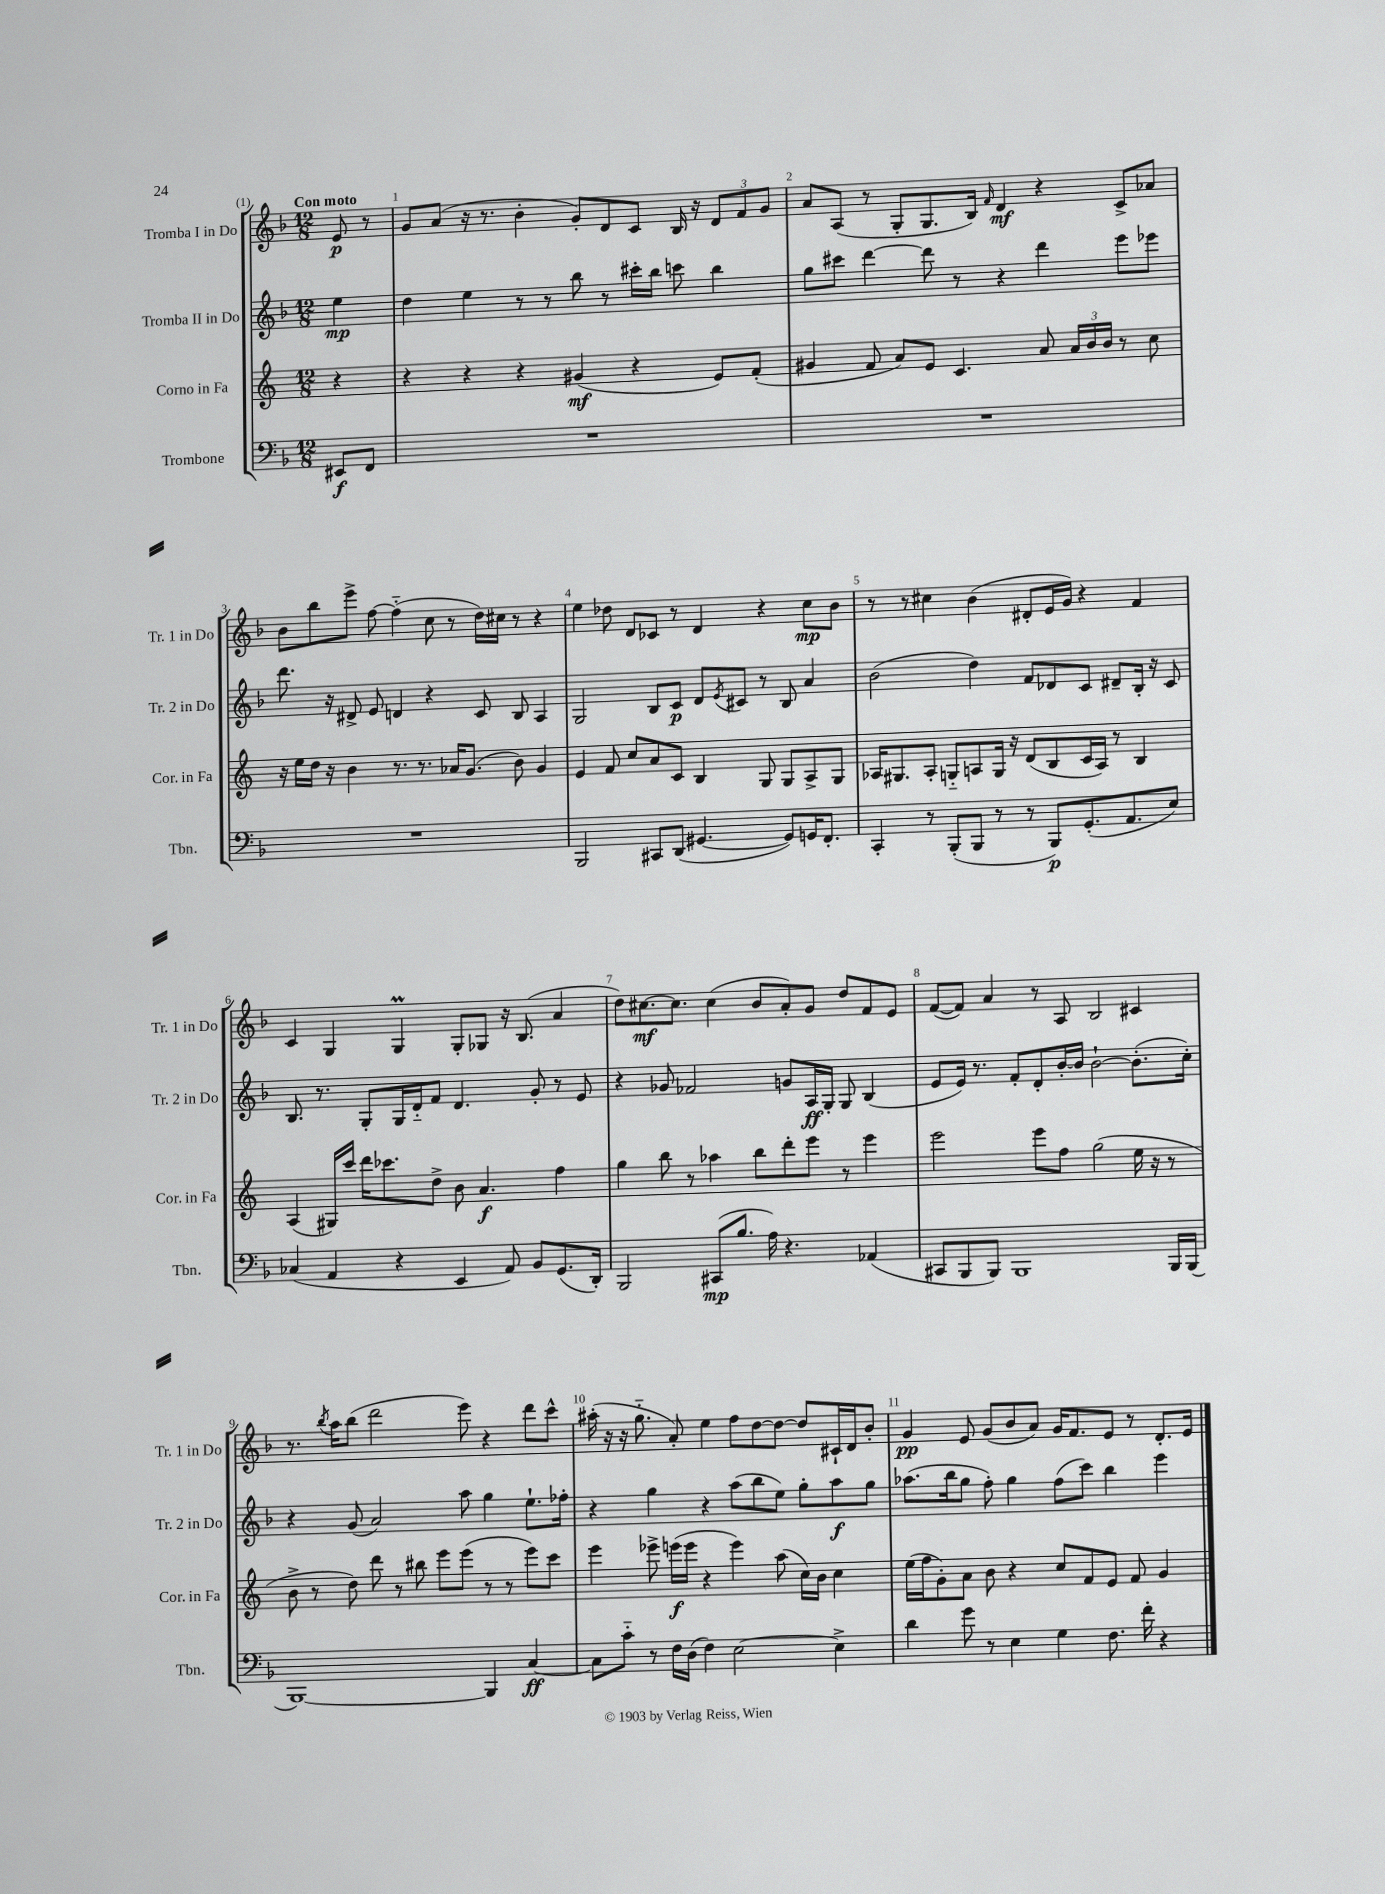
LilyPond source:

<<
\new StaffGroup <<
\new Staff = "s0" \with { instrumentName = "Tromba I in Do" shortInstrumentName = "Tr. 1 in Do" } {
    \clef treble \key f \major \numericTimeSignature \time 12/8 \partial 4 \tempo "Con moto"
    e'8\p r8 |
    g'8 a'8( r16 r8. bes'4-. g'8-.) d'8 c'8 bes16 r16 \tuplet 3/2 { d'8 f'8 g'8 } |
    a'8 a8( r8 g8-. g8. bes16) \grace { f'16 } d'4\mf r4 c'8-> aes'8 |
    bes'8 bes''8 e'''8-> f''8~ f''4-_( c''8 r8 d''16) cis''16 r8 r4 |
    e''4 des''8 d'8 ces'8 r8 d'4 r4 c''8\mp bes'8 |
    r8 r8 cis''4 bes'4( dis'8-. e'16 g'16) r4 f'4 |
    c'4 g4 g4\prall g8-. ges8 r16 bes8.( a'4 |
    d''8) cis''8.~\mf cis''8. cis''4( bes'8 a'8-.) g'8 d''8 f'8 e'8 |
    f'8~( f'8) a'4 r8 a8 bes2 cis'4 |
    r8. \acciaccatura { bes''8 } a''16 bes''8( d'''2 e'''8) r4 d'''8 c'''8-^ |
    ais''16-.( r16 r16 g''8.-_ a'8-.) e''4 f''8 d''8~ d''8~ d''8 cis'16-! d'16 bes'8-. |
    g'4\pp e'8 g'8( bes'8 a'8) g'16 f'8. e'8 r8 d'8.-. e'16 \bar "|." |
}
\new Staff = "s1" \with { instrumentName = "Tromba II in Do" shortInstrumentName = "Tr. 2 in Do" } {
    \clef treble \key f \major \numericTimeSignature \time 12/8 \partial 4
    e''4\mp |
    d''4 e''4 r8 r8 bes''8 r8 cis'''16-. bes''16 c'''8 bes''4 |
    g''8 cis'''8 d'''4~ d'''8 r8 r4 d'''4 e'''8 ees'''8 |
    d'''8. r16 dis'8-> e'8 d'4 r4 c'8 bes8 a4 |
    g2 bes8 c'8\p d'8 \acciaccatura { e'8 } cis'8 r8 bes8 a'4 |
    bes'2( d''4) f'8 des'8 c'8 dis'8-- bes16-. r16 c'8 |
    bes8. r8. g8-. g16 d'16-_ f'8 d'4. g'8-. r8 e'8 |
    r4 ges'8 fes'2 g'8 a16\ff g16-. g8 bes4( |
    e'8 e'16) r8. f'8-. d'8-. bes'16~-. bes'16 bes'2~-! bes'8.-.( c''16-.) |
    r4 g'8( a'2) a''8 g''4 e''8.-! fes''16-. |
    r4 g''4 r4 a''8( bes''8 e''8) g''8-. a''8\f g''8 |
    aes''8.( bes''16 g''8 f''8-.) g''4 f''8( c'''8) bes''4 e'''4 \bar "|." |
}
\new Staff = "s2" \with { instrumentName = "Corno in Fa" shortInstrumentName = "Cor. in Fa" } {
    \clef treble \key c \major \numericTimeSignature \time 12/8 \partial 4
    r4 |
    r4 r4 r4 gis'4\mf( r4 e'8) f'8-.( |
    gis'4 f'8 a'8) e'8 c'4. a'8 \tuplet 3/2 { a'16 b'16 b'16 } r8 c''8 |
    r16 e''16 d''16 r16 b'4 r8. r8. aes'16 g'8.( b'8) g'4 |
    e'4 f'8 c''8 a'8 c'8 b4 g8 g8 a8-> g8 |
    aes16 gis8. aes8-. g8-_ a8 g16 r16 d'8( b8 c'16 a16) r8 b4 |
    a4( gis16) c'''16 d'''16 ces'''8. d''8-> b'8 a'4.\f f''4 |
    g''4 b''8 r8 aes''4 b''8 d'''8-. e'''8 r8 e'''4 |
    e'''2 e'''8 f''8 g''2( e''16 r16 r8 |
    b'8-> r8 d''8) d'''8 r8 bis''8 e'''8 e'''8( r8 r8 e'''8) c'''8 |
    e'''4 ees'''8-> e'''16\f( e'''16 r4 e'''4) a''8( c''16) b'16 c''4 |
    e''16( f''16 g'8-.) a'8 b'8 r4 c''8 f'8 e'8 f'8 g'4 \bar "|." |
}
\new Staff = "s3" \with { instrumentName = "Trombone" shortInstrumentName = "Tbn." } {
    \clef bass \key f \major \numericTimeSignature \time 12/8 \partial 4
    eis,8\f f,8 |
    R1. |
    R1. |
    R1. |
    bes,,2 cis,8 d,8( gis,4.~ gis,8) g,16 f,8.-. |
    c,4-. r8 bes,,8-.( bes,,8 r8 r8 bes,,8\p) g,8.-.( a,8. e8) |
    ces4( a,4 r4 e,4 a,8) bes,8 g,8.( d,16-.) |
    bes,,2 cis,8\mp( bes8. a16) r4. aes,4( |
    cis,8 bes,,8 bes,,8) bes,,1 bes,,16 bes,,16( |
    bes,,1~) bes,,4 c4~\ff |
    c8 c'8-_ r8 f16 d16( f4) e2~ e4-> |
    d'4 g'8 r8 e4 g4 f8. f'16-. r4 \bar "|." |
}
>>
>>
\layout { \context { \Score \override BarNumber.break-visibility = ##(#f #t #t) barNumberVisibility = #all-bar-numbers-visible } }
